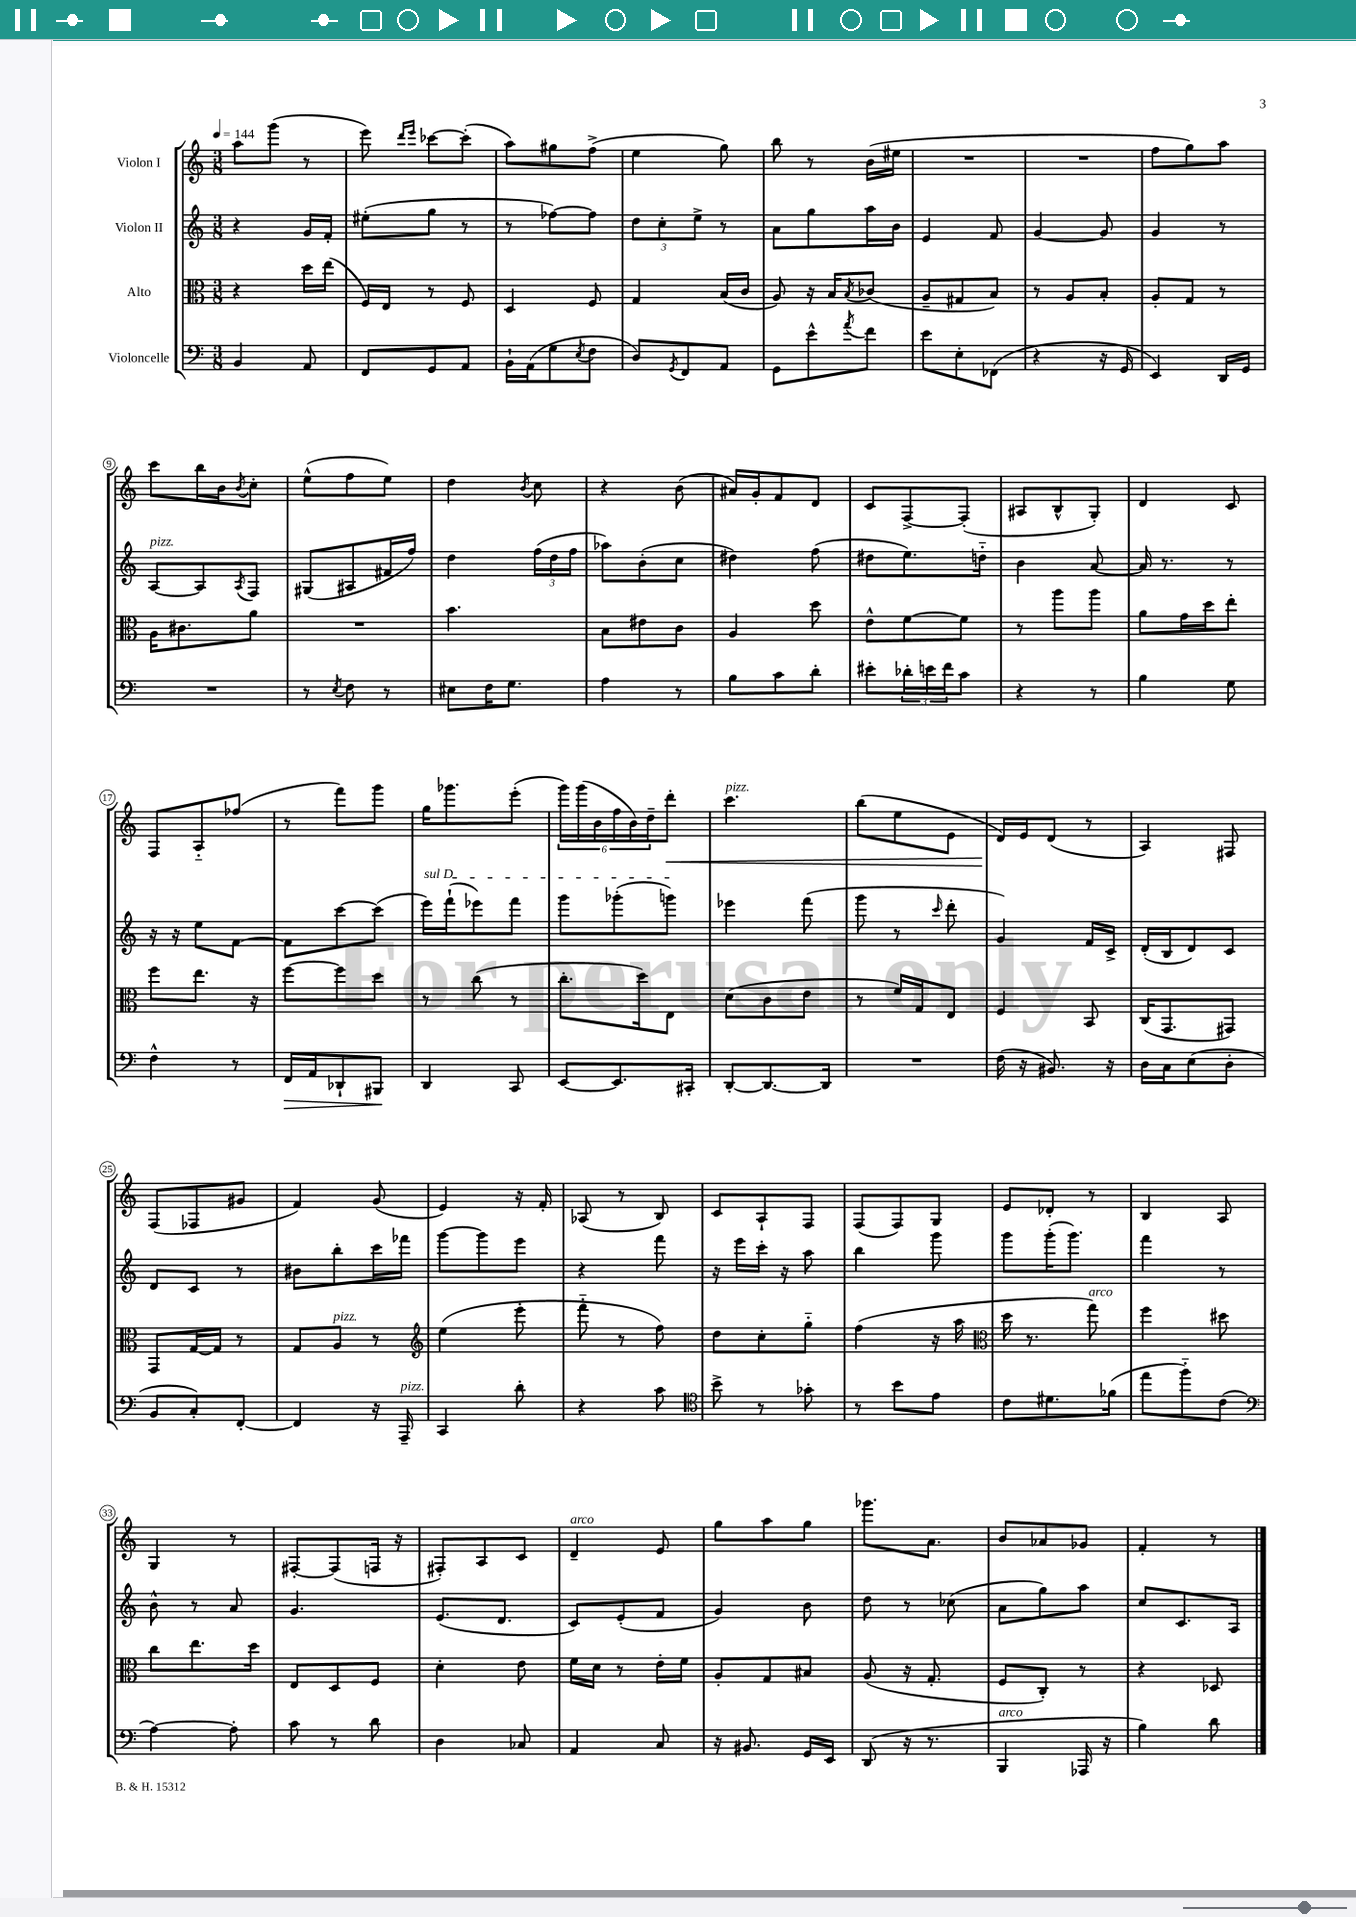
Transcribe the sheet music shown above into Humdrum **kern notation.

**kern	**dynam	**kern	**kern	**kern	**dynam
*part4	*part4	*part3	*part2	*part1	*part1
*staff4	*staff4	*staff3	*staff2	*staff1	*staff1
*I"Violoncelle	*	*I"Alto	*I"Violon II	*I"Violon I	*
*clefF4	*	*clefC3	*clefG2	*clefG2	*
*k[]	*	*k[]	*k[]	*k[]	*
*M3/8	*	*M3/8	*M3/8	*M3/8	*
*MM144	*	*MM144	*MM144	*MM144	*
=1	=1	=1	=1	=1	=1
4BB/	.	4r	4r	8aa\L	.
.	.	.	.	(8ggg\J	.
8AA/	.	16dd\LL	16g/LL	8r	.
.	.	(16ee\JJ	16f'/JJ	.	.
=2	=2	=2	=2	=2	=2
8FF/L	.	16F/LL)	(8ee#X'\L	8eee\)	.
.	.	16E/JJ	.	.	.
.	.	.	.	16qqddd/LL	.
.	.	.	.	16qqeee/JJ	.
8GG/	.	8r	8gg\J	[8ccc-X\L	.
8AA/J	.	8F/	8r	(8ccc-'\J]	.
=3	=3	=3	=3	=3	=3
16BB`\LL	.	4D/	8r	8aa\L)	.
(16AA\J	.	.	.	.	.
8G\	.	.	[8ff-X\L)	8gg#X\	.
8qE/	.	.	.	.	.
8F\J	.	8F/	8ff-\J]	(8ff^\J	.
=4	=4	=4	=4	=4	=4
8D/L)	.	4G/	12dd\L	4ee\	.
.	.	.	12cc'\	.	.
8qGG/	.	.	.	.	.
8FF/	.	.	.	.	.
.	.	.	12ee^\J	.	.
8AA/J	.	(16B/LL	8r	8gg\)	.
.	.	16c/JJ	.	.	.
=5	=5	=5	=5	=5	=5
8GG\L	.	8A/)	8a\L	8bb\	.
8e^^\	.	16r	8gg\	8r	.
.	.	16B/KL	.	.	.
8qa/	.	8qB/	.	.	.
8f\J	.	(8c-X/J	16aa\L	(16b\LL	.
.	.	.	16b\JJ	16ee#X\JJ	.
=6	=6	=6	=6	=6	=6
8e\L	.	8A~/L	4e/	4.r	.
8E'\	.	8G#X/	.	.	.
(8FF-X\J	.	8B/J)	8f/	.	.
=7	=7	=7	=7	=7	=7
4r	.	8r	[4g/	4.r	.
.	.	8A/L	.	.	.
16r	.	8B'/J	8g/]	.	.
16GG/	.	.	.	.	.
=8	=8	=8	=8	=8	=8
4EE/)	.	8A'/L	4g/	8ff\L	.
.	.	8G/J	.	8gg\)	.
16DD/LL	.	8r	8r	8aa\J	.
16GG/JJ	.	.	.	.	.
!!LO:LB:g=z
=9	=9	=9	=9	=9	=9
!	!	!	!LO:TX:a:i:t=pizz.	!	!
4.r	.	16A\KL	[8A/L	8ccc\L	.
.	.	8.c#X\	.	.	.
.	.	.	8A/]	16bb\L	.
.	.	.	.	16b\J	.
.	.	.	8qA/	8qb/	.
.	.	8a\J	8F/J	8cc'\J	.
=10	=10	=10	=10	=10	=10
8r	.	4.r	(8G#X/L	(8ee^^\L	.
8qE/	.	.	.	.	.
8F\	.	.	8A#X/	8ff\	.
8r	.	.	16f#X/L	8ee\J)	.
.	.	.	16ff/JJ)	.	.
=11	=11	=11	=11	=11	=11
8E#X\L	.	4.b\	4dd\	4dd\	.
16F\K	.	.	.	.	.
8.G\J	.	.	.	.	.
.	.	.	.	8qb/	.
.	.	.	(24ff\LL	8cc\	.
.	.	.	24dd\	.	.
.	.	.	24ff\JJ	.	.
=12	=12	=12	=12	=12	=12
4A\	.	8B\L	8aa-X\L)	4r	.
.	.	8e#X\	(8b'\	.	.
8r	.	8c\J	8cc\J	(8b\	.
=13	=13	=13	=13	=13	=13
8B\L	.	4A/	4dd#X\)	16a#X/LL)	.
.	.	.	.	16g'/J	.
8c\	.	.	.	8f/	.
8d'\J	.	8dd\	(8ff\	8d/J	.
=14	=14	=14	=14	=14	=14
8e#X'\L	.	8e^^\L	8dd#X\L	8c/L	.
24d-X'\L	.	[8f\	8.ee\)	[8F^/	.
24en\	.	.	.	.	.
24f\J	.	.	.	.	.
8c\J	.	8f\J]	.	(8F'/J]	.
.	.	.	16ddn\Jk	.	.
=15	=15	=15	=15	=15	=15
4r	.	8r	4b\	8A#X/L	.
.	.	8aa\L	.	8B^^/	.
8r	.	8aa\J	[8a/	8G'/J)	.
=16	=16	=16	=16	=16	=16
4B\	.	8a\L	16a/]	4d/	.
.	.	.	8.r	.	.
.	.	16g\L	.	.	.
.	.	16dd\J	.	.	.
8G\	.	8ee'\J	8r	8c/	.
!!LO:LB:g=z
=17	=17	=17	=17	=17	=17
4F^^\	.	8ff\L	16r	8F/L	.
.	.	.	16r	.	.
.	.	8.ee\J	8ee\L	8A/	.
8r	.	.	[8f\J	(8ff-X/J	.
.	.	16r	.	.	.
=18	=18	=18	=18	=18	=18
!	!LO:HP:b	!	!	!	!
16FF/LL	>	[8ff\L	8f\L]	8r	.
16AA/J	.	.	.	.	.
8DD-X`/	.	8ff\]	[8ccc\	8fff\L)	.
8BBB#X/J	.	8dd\J	(8ccc\J]	8ggg\J	.
.	]	.	.	.	.
=19	=19	=19	=19	=19	=19
!	!	!	!LO:TX:a:i:t=sul D	!	!
4DD/	.	8r	16eee\LL)	16gg\KL	.
.	.	.	(16fff`\J	8.ggg-X\	.
.	.	(8cc\	8eee-X\)	.	.
8CC/	.	8r	8fff\J	(8eee'\J	.
=20	=20	=20	=20	=20	=20
[8EE/L	.	8.cc'\L	8ggg\L	24ggg\LL)	.
.	.	.	.	(24ggg\	.
.	.	.	.	24b\	.
8.EE/]	.	.	(8ggg-X'\	24ff\	.
.	.	.	.	24b\)	.
.	.	16dd\k)	.	.	.
.	.	.	.	24dd~\J	.
!	!	!	!	!	!LO:HP:b
.	.	8E\J	8gggn\J)	8ddd'\J	<
16CC#X'/Jk	.	.	.	.	.
=21	=21	=21	=21	=21	=21
!	!	!	!	!LO:TX:a:i:t=pizz.	!
[8DD'/L	.	(8d\L	4eee-X\	4.ccc\	.
8.DD/_	.	8c\	.	.	.
.	.	8e\J	(8fff\	.	.
16DD/Jk]	.	.	.	.	.
=22	=22	=22	=22	=22	=22
4.r	.	8r	8ggg\	(8bb\L	.
.	.	16f/LL)	8r	8ee\	.
.	.	16G/J	.	.	.
.	.	.	16qqccc/	.	.
.	.	8E/J	8ddd'\	8e\J	.
=23	=23	=23	=23	=23	=23
(16F\	.	4F/	4g/)	16d/LL)	.
16r	.	.	.	16e/J	[
8.BB#X/)	.	.	.	(8d/J	.
.	.	8BB/	16f/LL	8r	.
16r	.	.	16c^/JJ	.	.
=24	=24	=24	=24	=24	=24
16D\LL	.	(16C/KL	(16d'/LL	4A/)	.
16C\J	.	8.GG/	16B/J	.	.
(8E\	.	.	8d/)	.	.
8D'\J	.	8GG#X/J)	8c/J	8F#X/	.
!!LO:LB:g=z
=25	=25	=25	=25	=25	=25
8BB/L	.	8GG/L	8d/L	(8F/L	.
8C'/)	.	[16G/L	8c/J	8F-X/	.
.	.	16G/JJ]	.	.	.
[8FF'/J	.	8r	8r	8g#X/J	.
=26	=26	=26	=26	=26	=26
4FF/]	.	8G/L	8b#X\L	4f/)	.
!	!	!LO:TX:a:i:t=pizz.	!	!	!
.	.	8A/J	8bb'\	.	.
16r	.	8r	16ccc\L	(8g/	.
!LO:TX:a:i:t=pizz.	!	!	!	!	!
16AAA~/	.	.	16fff-X\JJ	.	.
=27	=27	=27	=27	=27	=27
*	*	*clefG2	*	*	*
4CC/	.	(4ee\	[8ggg\L	4e/)	.
.	.	.	8ggg\]	.	.
8d'\	.	8eee'\	8eee\J	16r	.
.	.	.	.	16f'/	.
=28	=28	=28	=28	=28	=28
4r	.	8fff\	4r	(8A-X/	.
.	.	8r	.	8r	.
8c\	.	8ff\)	8fff\	8B/)	.
=29	=29	=29	=29	=29	=29
*clefC4	*	*	*	*	*
8b^\	.	8dd\L	16r	8c/L	.
.	.	.	16eee\LL	.	.
8r	.	8cc'\	16ccc'\JJ	8A`/	.
.	.	.	16r	.	.
8g-X'\	.	8gg\J	8aa\	8F/J	.
=30	=30	=30	=30	=30	=30
8r	.	(4ff\	4bb\	(8F/L	.
8b\L	.	.	.	8F/)	.
8e\J	.	16r	8ggg\	8G/J	.
.	.	16aa\	.	.	.
=31	=31	=31	=31	=31	=31
*	*	*clefC3	*	*	*
8c\L	.	16dd\	8ggg\L	8e/L	.
.	.	8.r	.	.	.
8.d#X\	.	.	(16ggg'\K	8d-X'/J	.
.	.	.	8.ggg\J)	.	.
!	!	!LO:TX:a:i:t=arco	!	!	!
.	.	8gg\)	.	8r	.
(16f-X\Jk	.	.	.	.	.
=32	=32	=32	=32	=32	=32
8ee\L	.	4ff\	4fff\	4B/	.
8ff\)	.	.	.	.	.
(8c\J	.	8dd#X\	8r	8A/	.
!!LO:LB:g=z
=33	=33	=33	=33	=33	=33
*clefF4	*	*	*	*	*
[4A\)	.	8cc\L	8b^^\	4G/	.
.	.	8.ee\	8r	.	.
8A'\]	.	.	8a/	8r	.
.	.	16dd\Jk	.	.	.
=34	=34	=34	=34	=34	=34
8c\	.	8E/L	4.g/	[8F#X'/L	.
8r	.	8D/	.	(8F#/]	.
8d\	.	8F/J	.	16Fn/Jk	.
.	.	.	.	16r	.
=35	=35	=35	=35	=35	=35
4D\	.	4d'\	(8.e/L	8F#X'/L)	.
.	.	.	.	8A/	.
.	.	.	8.d/J	.	.
8C-X/	.	8e\	.	8c/J	.
=36	=36	=36	=36	=36	=36
!	!	!	!	!LO:TX:a:i:t=arco	!
4AA/	.	16f\LL	8c/L)	4d~/	.
.	.	16d\JJ	.	.	.
.	.	8r	(8e'/	.	.
8C/	.	16e'\LL	8f/J	8e/	.
.	.	16f\JJ	.	.	.
=37	=37	=37	=37	=37	=37
16r	.	8A'/L	4g/)	8gg\L	.
8.BB#X/	.	.	.	.	.
.	.	8G/	.	8aa\	.
16GG/LL	.	8B#X/J	8b\	8gg\J	.
16EE/JJ	.	.	.	.	.
=38	=38	=38	=38	=38	=38
(8DD/	.	(8A/	8dd\	8.ggg-X\L	.
16r	.	16r	8r	.	.
8.r	.	8.G'/	.	8.a\J	.
.	.	.	(8cc-X\	.	.
=39	=39	=39	=39	=39	=39
!LO:TX:a:i:t=arco	!	!	!	!	!
4BBB/	.	8F/L	8a\L	8b/L	.
.	.	8C'/J)	8gg\)	8a-X/	.
16AAA-X/	.	8r	8aa\J	8g-X/J	.
16r	.	.	.	.	.
=40	=40	=40	=40	=40	=40
4B\)	.	4r	8cc/L	4f'/	.
.	.	.	8.c/	.	.
8d\	.	8D-X/	.	8r	.
.	.	.	16A/Jk	.	.
==	==	==	==	==	==
*-	*-	*-	*-	*-	*-
